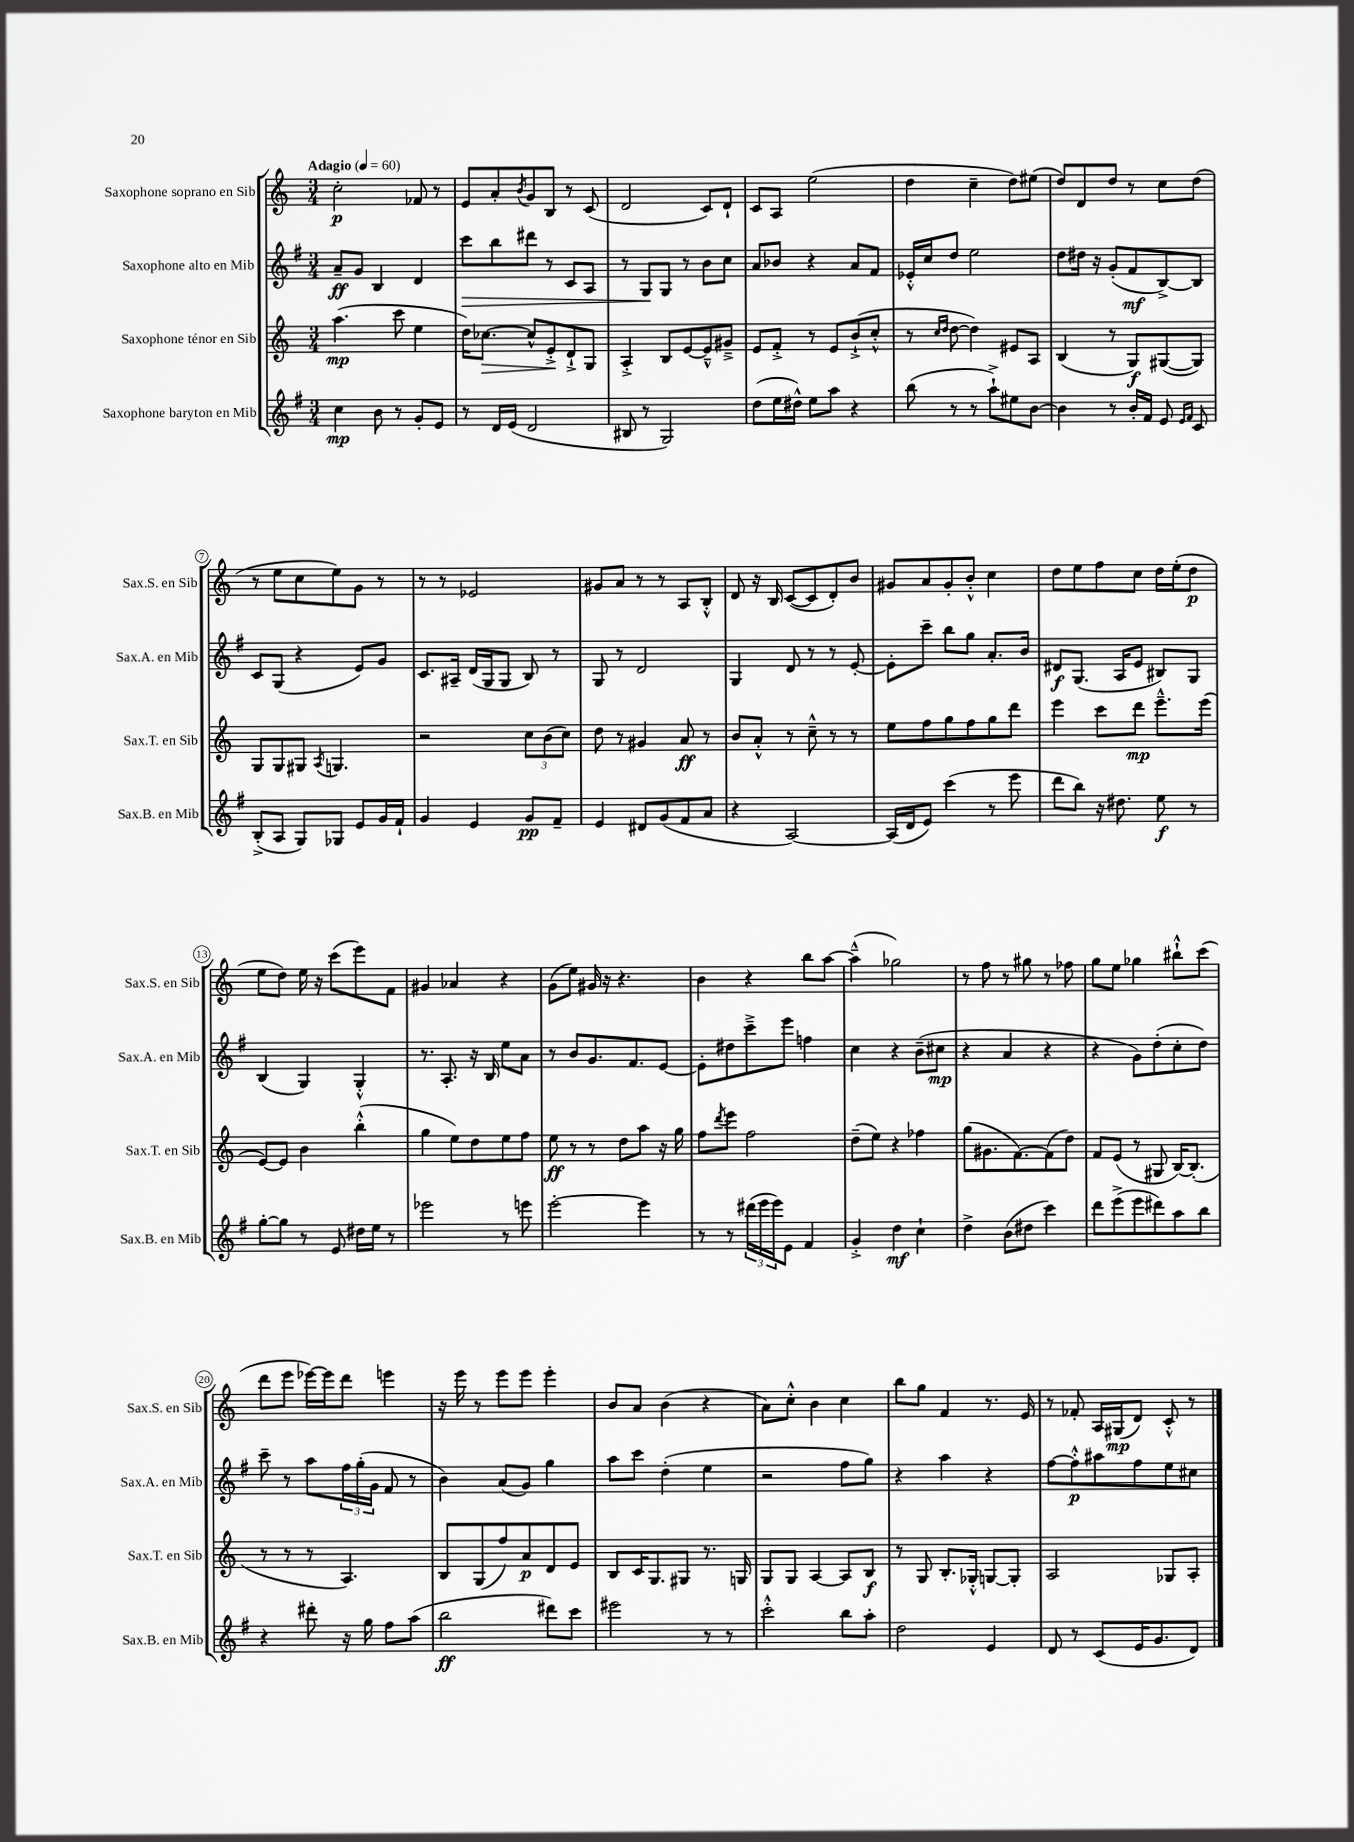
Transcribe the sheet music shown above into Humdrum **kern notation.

**kern	**kern	**kern	**kern
*staff4	*staff3	*staff2	*staff1
*clefG2	*clefG2	*clefG2	*clefG2
*k[f#]	*k[]	*k[f#]	*k[]
*M3/4	*M3/4	*M3/4	*M3/4
*MM60	*MM60	*MM60	*MM60
4cc	(4.aa	8a~	2cc'
.	.	8g	.
8b	.	4B	.
8r	8ccc	.	.
8g'	4ee	4d	8f-
8e	.	.	8r
=	=	=	=
8r	16dd)	8ccc	8e
.	[8.cc-	.	.
16d	.	8bb	8a'
(16e	.	.	.
.	.	.	8qb
2d	8cc-^^]	8ddd#	8g
.	8e'^	8r	8B
.	8d`^	8c	8r
.	8G	8A	(8c
=	=	=	=
8B#	4A'^	8r	2d
8r	.	8G	.
2G)	8B	8G	.
.	[8e	8r	.
.	8e~^^]	8b	8c)
.	8g#~^	8cc	8d`
=	=	=	=
(8dd	8e	8a	8c
16ee	8f'^	8b-	8A
16dd#^^)	.	.	.
8ee	8r	4r	(2ee
8aa	8e	.	.
4r	(8b`^	8a	.
.	8cc'^^	8f#	.
=	=	=	=
(8bb	8r	16e-'^^	4dd
.	.	16cc	.
.	16qqcc	.	.
.	16qqdd	.	.
8r	[8dd	8dd	.
8r	4dd])	2ee	4cc~
8aa`^)	.	.	.
8ee#	8e#	.	8dd)
[8b	8A	.	(8ee#
=	=	=	=
4b]	(4B	8dd	8dd)
.	.	16dd#	8d
.	.	16r	.
8r	8r	(8g'	8dd
16b'	8G)	8f#	8r
16f#	.	.	.
8e	([8G#	[8B^)	8cc
16qqe	.	.	.
16qqf#	.	.	.
8c	8G#])	8B]	(8dd
=	=	=	=
(8B'^	8G	8c	8r
8A	8G	(8G	8ee
8G)	8G#	4r	8cc
.	8qA	.	.
8G-	4.G	.	8ee)
8e	.	8e)	8g
16g	.	8g	8r
16f#`	.	.	.
=	=	=	=
4g	2r	8.c	8r
.	.	.	8r
.	.	16A#~	.
4e	.	(16d	2e-
.	.	16G	.
.	.	8G	.
8g	12cc	8B)	.
.	(12b	.	.
8f#~	.	8r	.
.	12cc)	.	.
=	=	=	=
4e	8dd	8G	8g#
.	8r	8r	8a
8d#	4g#	2d	8r
(8g	.	.	8r
8f#	8a	.	8A
8a	8r	.	8B'^^
=	=	=	=
4r	8b	4G	8d
.	8a'^^	.	16r
.	.	.	16B
[2A)	8r	8d	([8c
.	8cc~^^	8r	8c]
.	8r	8r	8d')
.	8r	[8e'	8b
=	=	=	=
(16A]	8ee	8e']	8g#
16d	.	.	.
8e)	8ff	8ccc~	8a
(4ccc	8gg	8bb	8g#'
.	8ff	8gg	8b'^^
8r	8gg	8.a'	4cc
8eee	8ddd	.	.
.	.	16b	.
=	=	=	=
8ddd	4eee	8d#	8dd
8bb)	.	(8.G	8ee
16r	8ccc	.	8ff
8.dd#	.	16A	.
.	8ddd	8e	8cc
8ee	8.eee~^^	8B#)	16dd
.	.	.	(16ee'
8r	.	8G	8dd
.	(16eee	.	.
=	=	=	=
[8gg'	[8e)	(4B	8ee
8gg]	8e]	.	8dd)
8r	4b	4G)	16ee
.	.	.	16r
8e	.	.	(8ccc
16dd#	(4bb'^^	4G'^^	8eee)
16ee	.	.	.
8r	.	.	8f
=	=	=	=
2eee-	4gg	8.r	4g#
.	.	8.A'	.
.	8ee)	.	4a-
.	8dd	16r	.
.	.	16B	.
8r	8ee	8ee	4r
8eee	8ff	8a	.
=	=	=	=
[2eee'	8ee	8r	(8g
.	8r	8b	8ee)
.	8r	8.g	16g#
.	.	.	16r
.	8dd	.	4.r
.	.	8.f#	.
4eee]	8aa	.	.
.	16r	[8e	.
.	16gg	.	.
=	=	=	=
8r	8ff	8e']	4b
.	8qddd	.	.
8r	8eee	8dd#	.
(24ddd#	2ff	8ccc~^	4r
24eee	.	.	.
24eee)	.	.	.
8e	.	8eee	.
4f#	.	4ff	8bb
.	.	.	[8aa
=	=	=	=
4g'^	(8dd~	4cc	(4aa~^^]
.	8ee)	.	.
4dd	4r	4r	2gg-)
4cc`	4ff-	(8b~	.
.	.	8cc#	.
=	=	=	=
4dd^	(8gg	4r	8r
.	8.g#	.	8ff
(8b	.	4a	8r
.	[8.f)	.	.
8dd#	.	.	8gg#
4ccc)	(8f]	4r	8r
.	8dd)	.	8ff-
=	=	=	=
8ddd	8f	4r	8gg
(8eee^	(8e	.	8ee
8eee	8r	8g)	4gg-
8ddd#)	8G#	(8dd'	.
8aa	[16B)	8cc'	8bb#`^^
.	(8.B']	.	.
8bb	.	8dd)	(8ccc
=	=	=	=
4r	8r	8ccc~	8ddd
.	8r	8r	8eee
8ddd#'	8r	8aa	[16eee-)
.	.	.	16eee-]
16r	4.A)	24ff#	8ddd
.	.	(24gg'	.
16gg	.	.	.
.	.	24g	.
8ff#	.	8f#	4eee
(8aa	.	8r	.
=	=	=	=
2bb	8B	4b)	16r
.	.	.	16eee
.	(8G	.	8r
.	8ff)	(8a	8eee
.	8a	8g)	8eee
8ddd#)	8d	4gg	4eee'
8ccc	8e	.	.
=	=	=	=
2eee#	8B	8aa	8b
.	16c	8ccc	8a
.	8.G	.	.
.	.	(4dd'	(4b
.	8G#	.	.
8r	8.r	4ee	4r
8r	.	.	.
.	16G	.	.
=	=	=	=
2ccc'^^	8G	2r	8a)
.	8G	.	8cc'^^
.	[4A	.	4b
8bb	8A]	8ff#	4cc
8aa'	8B	8gg)	.
=	=	=	=
2dd	8r	4r	8bb
.	8G	.	8gg
.	8.B'	4aa	4f
.	16G-'^^	.	.
4e	[8G	4r	8.r
.	8G']	.	.
.	.	.	16e
=	=	=	=
8d	2A	[8ff#	8r
8r	.	8ff#'^^]	8f-'
(8c	.	8aa#	16A
.	.	.	(16G#
16e	.	8ff#	8d)
8.g	.	.	.
.	8G-	8ee	8c'^^
8d)	8A'	8cc#	8r
==	==	==	==
*-	*-	*-	*-
